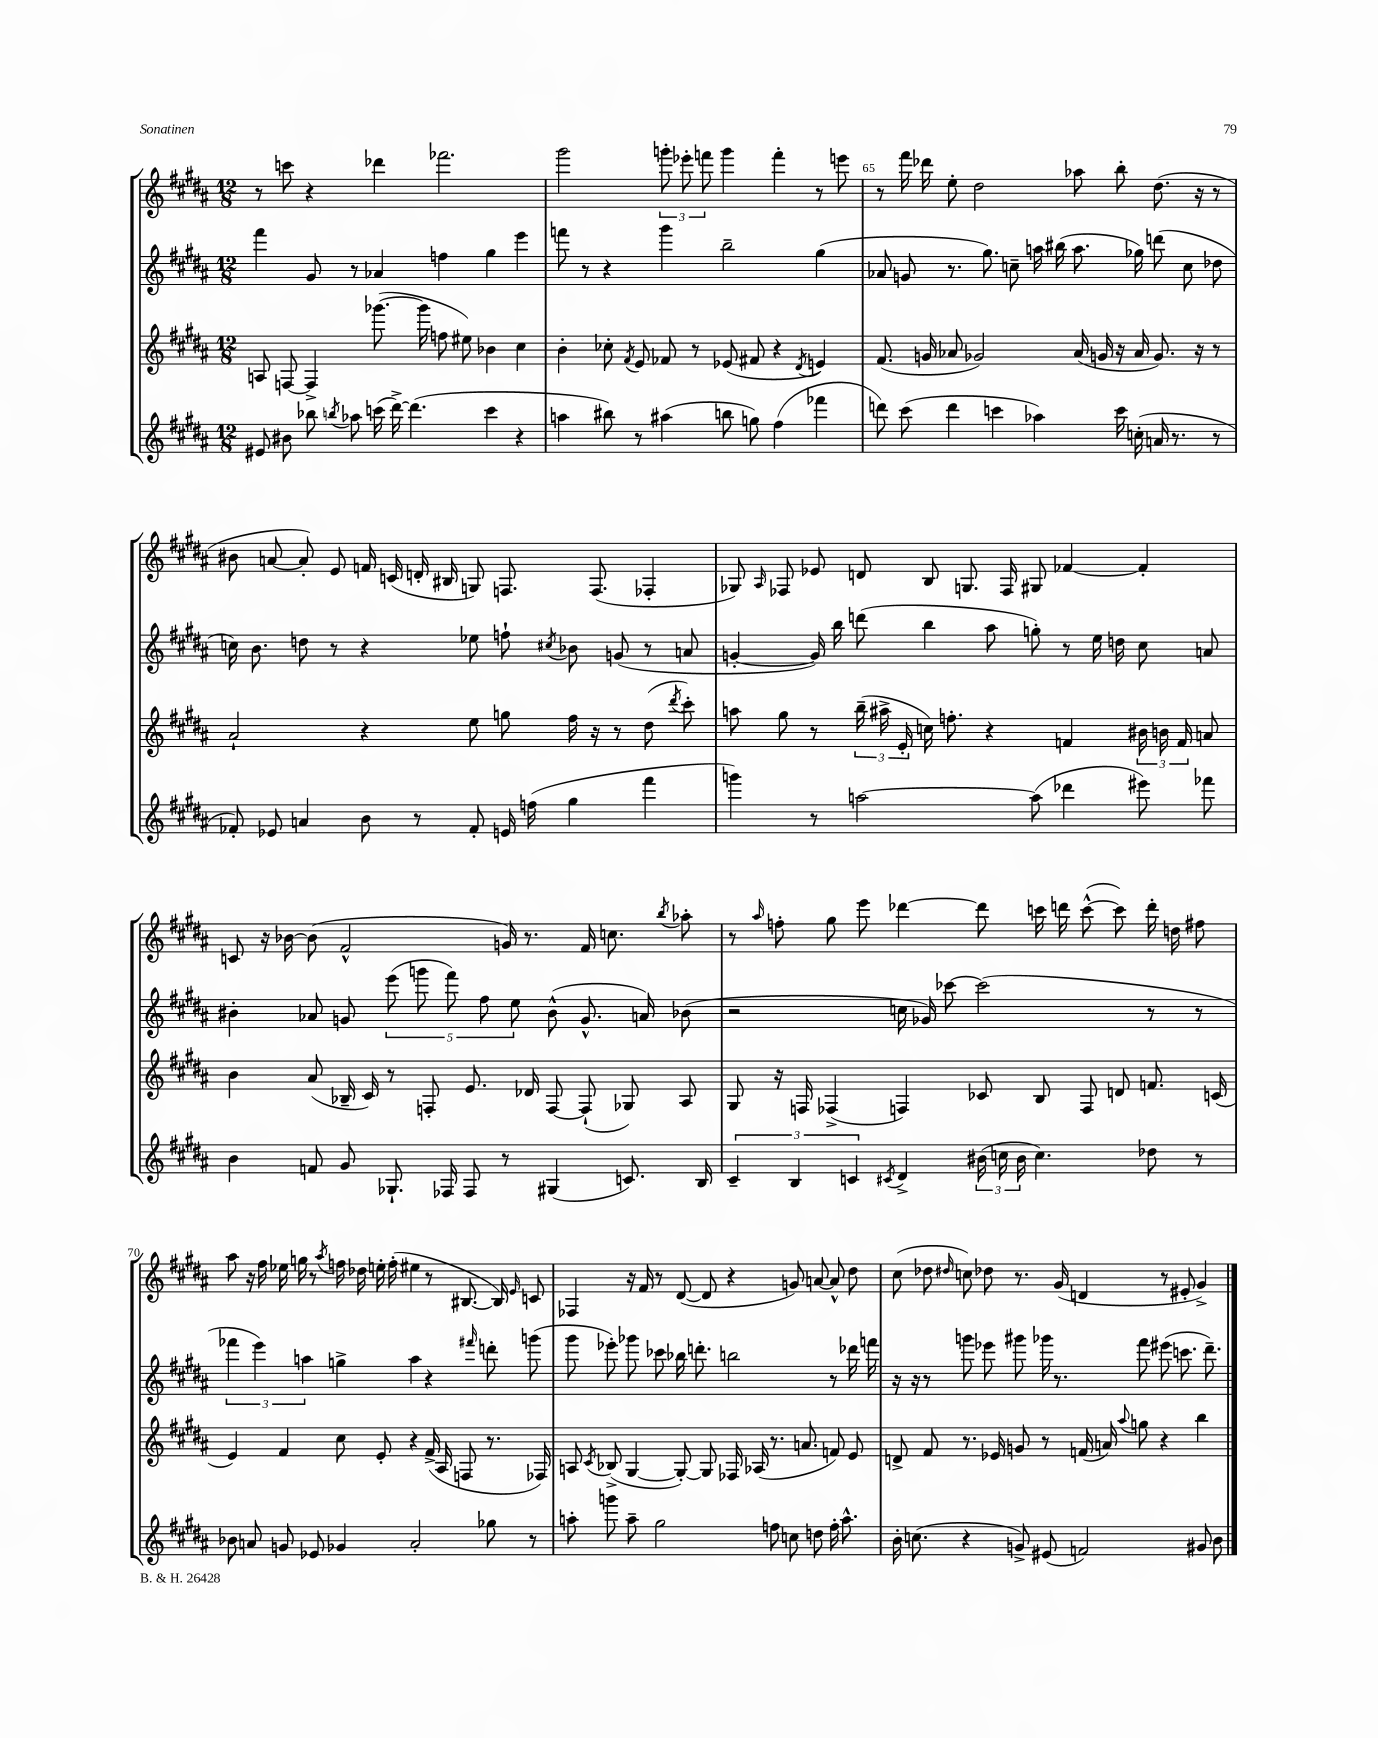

**kern	**kern	**kern	**kern
*part4	*part3	*part2	*part1
*staff4	*staff3	*staff2	*staff1
*clefG2	*clefG2	*clefG2	*clefG2
*k[f#c#g#d#a#]	*k[f#c#g#d#a#]	*k[f#c#g#d#a#]	*k[f#c#g#d#a#]
*M12/8	*M12/8	*M12/8	*M12/8
=63	=63	=63	=63
8e#X/	8An/	4fff#\	8r
8b#X\	[8Fn/	.	8cccn\
8bb-X\	4F^/]	8g#/	4r
8qbbn/	.	.	.
8aa-X\	.	8r	.
(16cccn\	([8.ggg-X\	4a-X/	4ddd-X\
[16ddd#^\)	.	.	.
(4.ddd#\]	.	.	.
.	16ggg-\]	.	.
.	8ffn\	4ffn\	2.fff-X\
.	8ee#X\)	.	.
4ccc\	4b-X\	4gg#\	.
4r	4cc#\	4eee\	.
=64	=64	=64	=64
4aan\	4b'\	8fffn\	2ggg#\
.	.	8r	.
8bb#X\)	8cc-X'\	4r	.
.	8qf#/	.	.
8r	8e/	.	.
(4aa#X\	8f-X/	4ggg#\	12gggn'\
.	.	.	12eee-X'\
.	8r	.	.
.	.	.	12fffn\
8bbn\	(8e-X/	2bb~\	4ggg\
8ggn\)	8f#X/	.	.
(4ff#\	4r	.	4fff'\
.	8qd#/	.	.
4fff-X\	4en/)	(4gg#\	8r
.	.	.	8eeen\
=65	=65	=65	=65
8dddn\)	(8.f#/	8a-X/	8r
(8ccc#\	.	8gn/	16fff#\
.	16gn/	.	16ddd-X\
4ddd\	8a-X/	8.r	8ee'\
.	2g-X/)	.	2dd#\
.	.	8.gg#\)	.
4cccn\	.	.	.
.	.	8ccn~\	.
4aa-X\)	.	16aan\	.
.	.	(16bb#X\	.
.	(16a-/	8.aa\	8aa-X\
.	16gn/	.	.
16ccc\	16r	.	8bb'\
(16ccn'\	16a-/	16gg-X\)	.
16an/	8.g/)	(8dddn\	(8.dd#\
8.r	.	.	.
.	.	8cc\	.
.	16r	.	16r
8r	8r	8dd-X\	8r
!!LO:LB:g=z
=66	=66	=66	=66
8f-X'/)	2a#`/	16ccn\)	8b#X\
.	.	8.b\	.
8e-X/	.	.	[8an/
4an/	.	8ddn\	8a'/])
.	.	8r	8e/
8b\	4r	4r	16fn/
.	.	.	(16cn/
8r	.	.	16dn'/
.	.	.	16B#X/
8f-'/	8ee\	8ee-X\	8Gn/)
16en/	8ggn\	8ffn`\	8.Fn/
(16ffn\	.	.	.
.	.	8qcc#X/	.
4gg#\	16ff#\	8b-X\	.
.	16r	.	(8.F/
.	8r	(8gn/	.
4fff#\	(8dd#\	8r	4F-X'/
.	8qddd#/	.	.
.	8ccc#'\)	8an/	.
=67	=67	=67	=67
4gggn\)	8aan\	[4gn'/	8G-X/)
.	.	.	16qqA#/
.	8gg#\	.	8F-X/
8r	8r	16g/])	8e-X/
.	.	16bb\	.
[2aan\	(24bb~\	(8dddn\	8dn/
.	24aa#X^\	.	.
.	24e'/	.	.
.	16ccn\)	4bb\	8B/
.	8.ffn'\	.	.
.	.	.	8.Gn/
.	4r	8aa#\	.
.	.	.	16F-/
(8aa\]	.	8ggn'\)	8G#X/
4ddd-X\	4fn/	8r	[4f-X/
.	.	16ee\	.
.	.	16ddn\	.
8eee#X\)	24b#X\	8cc#\	4f-'/]
.	24bn\	.	.
.	24f/	.	.
8fff-X\	8an/	8an/	.
!!LO:LB:g=z
=68	=68	=68	=68
4b\	4b\	4b#X'\	8cn/
.	.	.	16r
.	.	.	[16b-X\
8fn/	(8a#/	8a-X/	(8b-\]
8g#/	16B-X~/	8gn/	2f#^^/
.	16c#/)	.	.
8.G-X`/	8r	(10eee\	.
.	.	10gggn\	.
.	8Fn'/	.	.
16F-X/	.	.	.
.	.	10fff#\)	.
8F-/	8.e/	.	.
.	.	10ff#\	.
8r	.	.	16gn/)
.	.	10ee\	.
.	16d-X/	.	8.r
(4G#X/	[8F/	(8b#^^\	.
.	(8F`/]	8.g^^/	16f#/
.	.	.	8.ccn\
8.cn/)	8G-X/)	.	.
.	.	16an/)	.
.	.	.	8qbb/
.	8A#/	(8b-X\	8aa-X'\
16B/	.	.	.
=69	=69	=69	=69
6c#~/	8G#/	2r	8r
.	.	.	16qqaa#/
.	16r	.	8ffn'\
6B/	.	.	.
.	16Fn/	.	.
.	(4F-X^/	.	8gg#\
6cn/	.	.	.
.	.	.	8eee\
8qc#X/	.	.	.
4d#^/	4Fn/)	16ccn\	[4ddd-X\
.	.	16g-X/)	.
.	.	[8ccc-X\	.
(24b#X\	8c-X/	(2ccc-\]	8ddd-\]
24ccn\	.	.	.
24b#\	.	.	.
4.cc\)	8B/	.	16cccn\
.	.	.	16dddn\
.	8F/	.	([8ccc^^\
.	8dn/	.	8ccc\])
8dd-X\	8.fn/	8r	16ddd'\
.	.	.	16ddn\
8r	.	8r	8ff#X\
.	(16cn/	.	.
!!LO:LB:g=z
=70	=70	=70	=70
8b-X\	4e/)	6fff-X\	8aa#\
8an/	.	.	16r
.	.	6eee\)	.
.	.	.	16ff#\
8gn/	4f#/	.	16ee-X\
.	.	.	16ggn\
.	.	6aan\	.
8e-X/	.	.	8r
.	.	.	8qaa#/
4g-X/	8cc#\	4ggn^\	16ffn\
.	.	.	16dd-X\
.	8e'/	.	16een'\
.	.	.	(16ff'\
2a'/	4r	4aa\	4ee#X\
.	(16f#^/	4r	8r
.	16A#/	.	.
.	8Fn/	.	[8.B#X/
.	.	16qqfff#X/	.
8gg-X\	8.r	8dddn'\	.
.	.	.	16B#/])
.	.	.	16qqe/
8r	.	(8gggn\	8cn/
.	16F-X/)	.	.
=71	=71	=71	=71
8aan'\	8An/	8ggg#\	4F-X/
.	8qc#/	.	.
8gggn\	(8B-X^/	8eee-X'\)	.
8aa~\	[4G#/	8ggg-X\	16r
.	.	.	16f#/
2gg#\	.	8ccc-X\	8r
.	8G#'/_)	16bb-X\	([8d#/
.	.	8.dddn'\	.
.	8G#/]	.	8d#/]
.	16F-X/	2bbn\	4r
.	(16A-X/	.	.
8ffn\	8.r	.	.
8ccn\	.	.	8gn/)
.	8.an/	.	.
8ddn\	.	.	[8an/
16ff'\	8fn/)	8r	8a^^/]
8.aa^^\	.	.	.
.	8e/	16ddd-X\	8dd#\
.	.	16fffn\	.
=72	=72	=72	=72
16b'\	8dn^/	16r	(8cc#\
(8.ccn\	.	16r	.
.	8f#/	8r	8dd-X\
.	.	.	16qqdd#X/
4r	8.r	8gggn\	8ccn\)
.	.	8eee-X\	8dd-X\
.	16e-X/	.	.
8gn^/)	8gn/	8ggg#X\	8.r
(8e#X/	8r	16ggg-X\	.
.	.	8.r	(16g#/
2fn/)	(16fn/	.	4dn/
.	16an/)	.	.
.	8qqaa#/	.	.
.	8ggn\	8fff#\	.
.	4r	(8eee#X\	8r
.	.	8.cccn\	8e#X'/
8g#X/	4bb\	.	4g#^/)
.	.	8.ddd#~\)	.
8b\	.	.	.
==	==	==	==
*-	*-	*-	*-
